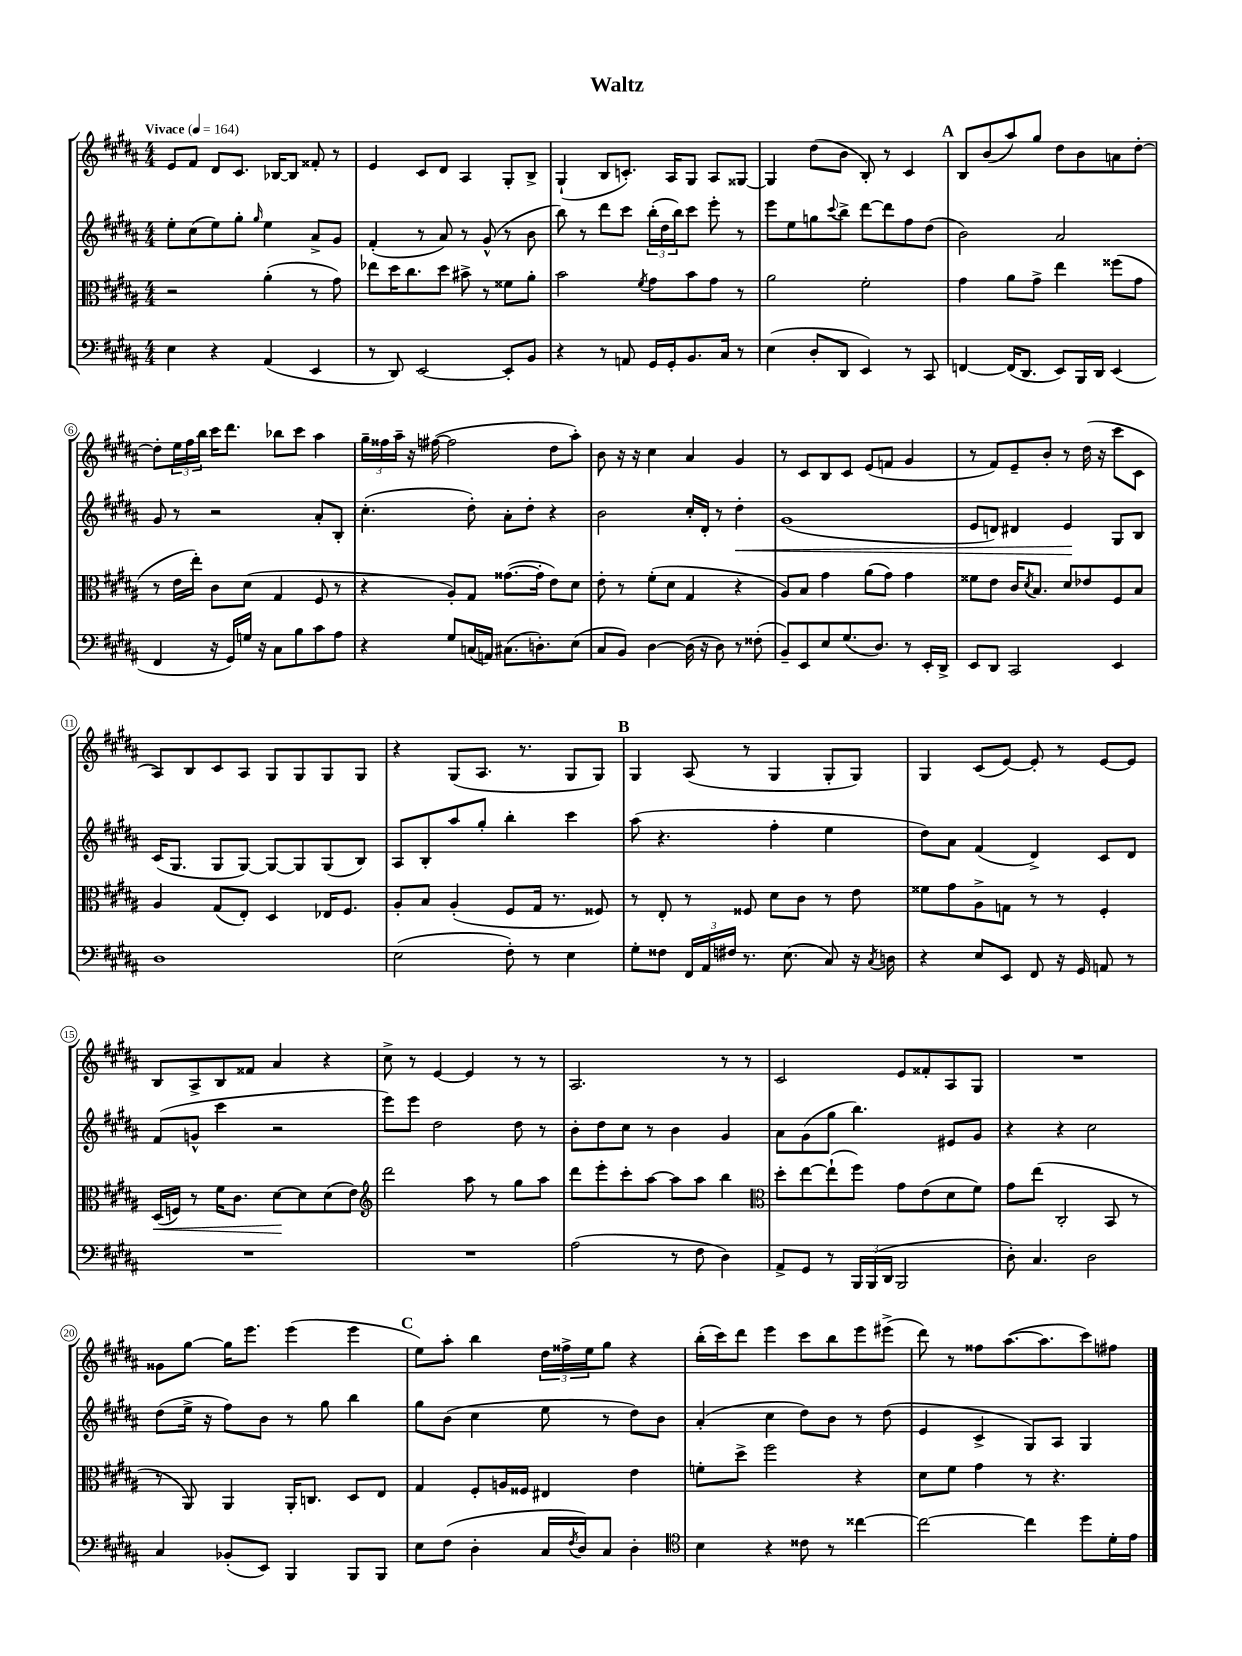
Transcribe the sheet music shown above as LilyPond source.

\header { title = "Waltz" }
<<
\new StaffGroup <<
\new Staff = "s0" {
    \clef treble \key b \major \numericTimeSignature \time 4/4 \tempo "Vivace" 4 = 164
    e'8 fis'8 dis'8 cis'8. bes16~ bes8 fisis'8-. r8 |
    e'4 cis'8 dis'8 ais4 gis8-. b8-> |
    gis4-!( b8 c'8.-.) ais16 gis8 ais8 gisis8~ |
    gisis4 dis''8( b'8 b8-.) r8 cis'4 |
    \mark \markup { \bold "A" } b8 b'8( ais''8) gis''8 dis''8 b'8 a'8 dis''8~-. |
    dis''8-. \tuplet 3/2 { e''16 fis''16 b''16 } cis'''16 dis'''8. bes''8 cis'''8 ais''4 |
    \tuplet 3/2 { gis''16-- fisis''16 ais''16-- } r16 fis''16~( fis''2 dis''8 ais''8-.) |
    b'8 r16 r16 cis''4 ais'4 gis'4 |
    r8 cis'8 b8 cis'8 e'8( f'8 gis'4 |
    r8 fis'8) e'8-- b'8-. r8 dis''16( r16 cis'''8 cis'8 |
    ais8) b8 cis'8 ais8 gis8 gis8 gis8 gis8 |
    r4 gis8( ais8. r8. gis8 gis8) |
    \mark \markup { \bold "B" } gis4 ais8( r8 gis4 gis8-. gis8) |
    gis4 cis'8( e'8~) e'8-. r8 e'8~ e'8 |
    b8 ais8-> b8 fisis'8 ais'4 r4 |
    cis''8-> r8 e'4~ e'4 r8 r8 |
    ais2. r8 r8 |
    cis'2 e'8 fisis'8-. ais8 gis8 |
    R1 |
    gisis'8 gis''8~ gis''16 e'''8. e'''4( e'''4 |
    \mark \markup { \bold "C" } e''8) ais''8-. b''4 \tuplet 3/2 { dis''16 fisis''16-> e''16 } gis''8 r4 |
    b''16-.( cis'''16) dis'''8 e'''4 cis'''8 b''8 e'''8 eis'''8->( |
    dis'''8) r8 fisis''8 ais''8.~( ais''8. cis'''8) fis''8 \bar "|." |
}
\new Staff = "s1" {
    \clef treble \key b \major \numericTimeSignature \time 4/4
    e''8-. cis''8( e''8) gis''8-. \grace { gis''16 } e''4 ais'8-> gis'8 |
    fis'4-.( r8 ais'8) r8 gis'8-^( r8 b'8 |
    b''8) r8 dis'''8 cis'''8 \tuplet 3/2 { b''16-.( dis''16 b''16) } cis'''8 e'''8-. r8 |
    e'''8 e''8 g''8 \appoggiatura { cis'''8 } b''8-> dis'''8~ dis'''8 fis''8 dis''8( |
    \mark \markup { \bold "A" } b'2) ais'2 |
    gis'8 r8 r2 ais'8-. b8-. |
    cis''4.-.( dis''8-.) ais'8-. dis''8-. r4 |
    b'2 cis''16-. dis'16-. r8 dis''4-.\< |
    gis'1( |
    e'8 d'8) dis'4 e'4\! gis8 b8 |
    cis'16( gis8. gis8 gis8~) gis8~ gis8 gis8( b8) |
    ais8 b8-. ais''8 gis''8-. b''4-. cis'''4 |
    \mark \markup { \bold "B" } ais''8( r4. fis''4-. e''4 |
    dis''8) ais'8 fis'4( dis'4->) cis'8 dis'8 |
    fis'8( g'8-^ cis'''4 r2 |
    e'''8) e'''8 dis''2 dis''8 r8 |
    b'8-. dis''8 cis''8 r8 b'4 gis'4 |
    ais'8 gis'8( gis''8 b''4.) eis'8 gis'8 |
    r4 r4 cis''2 |
    dis''8( e''16-> r16 fis''8) b'8 r8 gis''8 b''4 |
    \mark \markup { \bold "C" } gis''8 b'8( cis''4 e''8 r8 dis''8) b'8 |
    ais'4-.( cis''4 dis''8) b'8 r8 dis''8( |
    e'4 cis'4-> gis8) ais8 gis4 \bar "|." |
}
\new Staff = "s2" {
    \clef alto \key b \major \numericTimeSignature \time 4/4
    r2 ais'4-.( r8 gis'8) |
    ees''8 dis''16 cis''8. dis''8 bis'8-> r8 fisis'8 ais'8-. |
    b'2 \acciaccatura { fis'8 } gis'8 b'8 gis'8 r8 |
    ais'2 fis'2-. |
    \mark \markup { \bold "A" } gis'4 ais'8 gis'8-> e''4 fisis''8( gis'8 |
    r8 e'16 e''16-.) cis'8 dis'8( gis4 fis8 r8 |
    r4 ais8-.) gis8 gisis'8.~( gisis'16-. e'8) dis'8 |
    e'8-. r8 fis'8-.( dis'8 gis4 r4 |
    ais8) b8 gis'4 ais'8( gis'8) gis'4 |
    fisis'8 e'8 cis'16 \acciaccatura { dis'8 } b8. dis'8 ees'8 fis8 b8 |
    ais4 gis8( e8-.) dis4 ees16 fis8. |
    ais8-. b8 ais4-.( fis8 gis16 r8. fisis8) |
    \mark \markup { \bold "B" } r8 e8-. r8 fisis8 dis'8 cis'8 r8 e'8 |
    fisis'8 gis'8 ais8-> g8 r8 r8 fis4-. |
    dis16\<( f16) r8 fis'16 cis'8. dis'8~\! dis'8 dis'8( e'8) |
    \clef treble dis'''2 ais''8 r8 gis''8 ais''8 |
    dis'''8 e'''8-. cis'''8-. ais''8~ ais''8 ais''8 b''4 |
    \clef alto dis''8-. e''8~ e''8-!( fis''8) gis'8 e'8( dis'8 fis'8) |
    gis'8 e''8( cis2-. b,8 r8 |
    r8 ais,8) ais,4 ais,16-. c8. dis8 e8 |
    \mark \markup { \bold "C" } gis4 fis8-. a16 fisis16 eis4 e'4 |
    f'8-. dis''8-> fis''2 r4 |
    dis'8 fis'8 gis'4 r8 r4. \bar "|." |
}
\new Staff = "s3" {
    \clef bass \key b \major \numericTimeSignature \time 4/4
    e4 r4 ais,4( e,4 |
    r8 dis,8) e,2~ e,8-. b,8 |
    r4 r8 a,8 gis,16 gis,16-. b,8. cis16 r8 |
    e4( dis8-. dis,8 e,4) r8 cis,8 |
    \mark \markup { \bold "A" } f,4~ f,16( dis,8. e,8) b,,16 dis,16 e,4( |
    fis,4 r16 gis,16) g16 r16 cis8 b8 cis'8 ais8 |
    r4 gis8 c16( a,16) cis8.( d8.-.) e8( |
    cis8 b,8) dis4~ dis16( r16 dis8) r8 fisis8-.( |
    b,8--) e,8 e8 gis8.( dis8.) r8 e,16-. dis,16-> |
    e,8 dis,8 cis,2 e,4 |
    dis1 |
    e2( fis8-.) r8 e4 |
    \mark \markup { \bold "B" } gis8-. fisis8 \tuplet 3/2 { fis,16 ais,16 fis16 } r8. e8.( cis8) r16 \acciaccatura { cis8 } d16 |
    r4 e8 e,8 fis,8 r16 gis,16 a,8 r8 |
    R1 |
    R1 |
    ais2( r8 fis8 dis4) |
    ais,8-> gis,8 r8 \tuplet 3/2 { b,,16 b,,16( dis,16 } b,,2 |
    dis8-.) cis4. dis2 |
    cis4 bes,8-.( e,8) b,,4 b,,8 b,,8 |
    \mark \markup { \bold "C" } e8 fis8( dis4-. cis16 \acciaccatura { fis8 } dis16) cis8 dis4-. |
    \clef tenor b4 r4 cisis'8 r8 cisis''4~ |
    cisis''2~ cisis''4 dis''8 dis'16-. e'16 \bar "|." |
}
>>
>>
\layout { \context { \Score \override BarNumber.stencil = #(make-stencil-circler 0.1 0.3 ly:text-interface::print) } }
